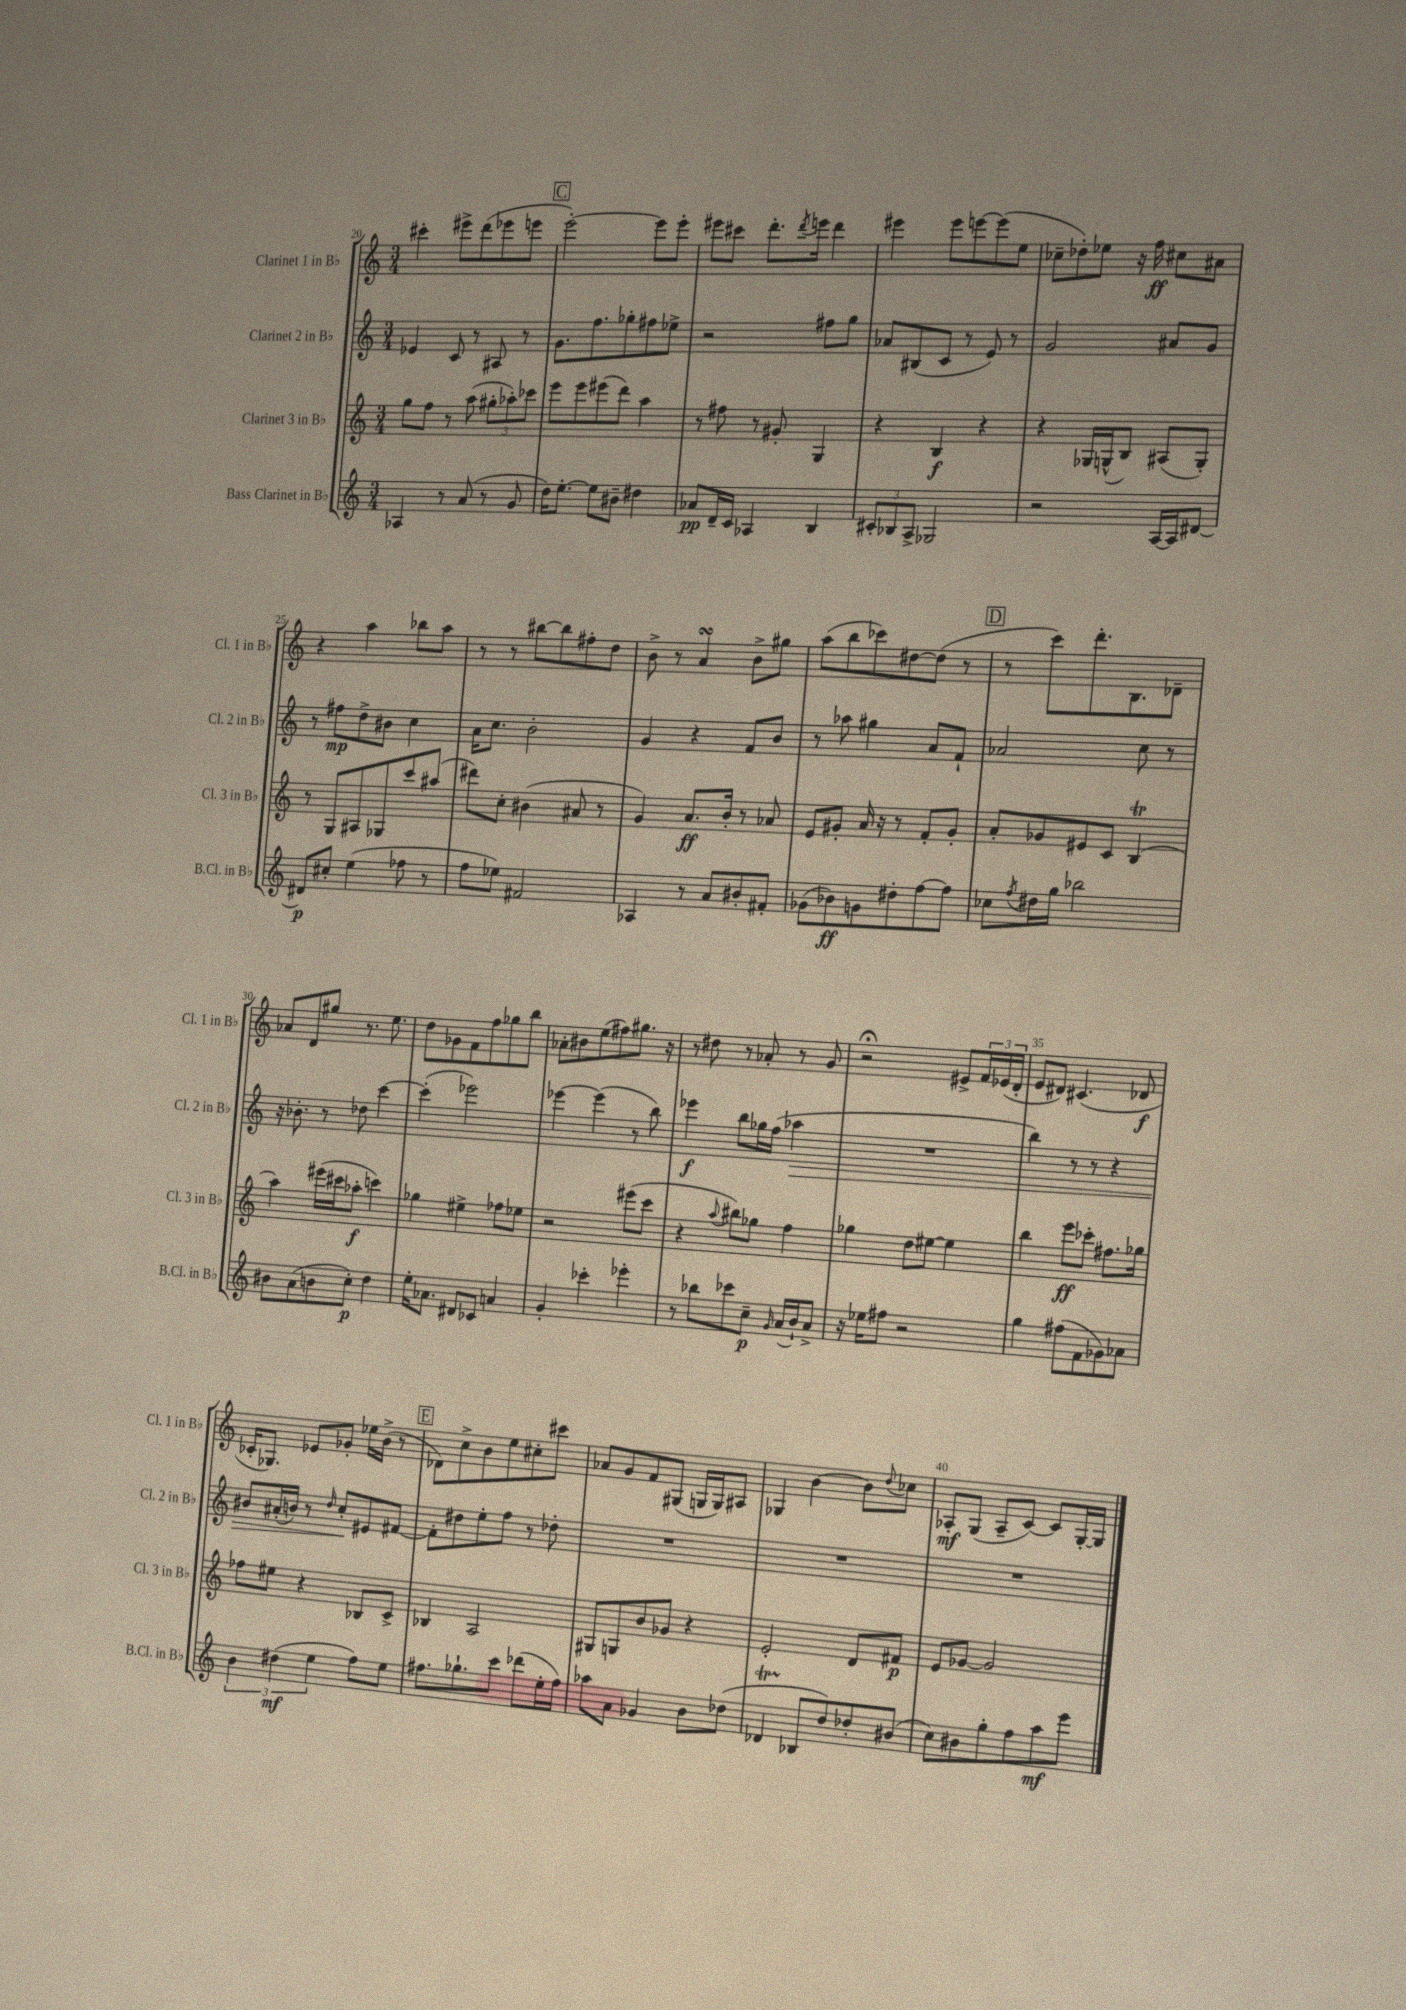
<<
\new StaffGroup <<
\new Staff = "s0" \with { instrumentName = "Clarinet 1 in Bb" shortInstrumentName = "Cl. 1 in Bb" } {
    \clef treble \key c \major \numericTimeSignature \time 3/4
    cis'''4-. eis'''8-> d'''8( ees'''8 e'''8 |
    \mark \markup { \box "C" } e'''2~-.) e'''8 e'''8-. |
    eis'''8 cis'''8 d'''8.-. \acciaccatura { d'''8 } e'''16 d'''4 |
    eis'''4 eis'''8 e'''8~ e'''8( e''8 |
    ces''8-- des''8-.) ees''8 r16 f''16\ff cis''8 ais'8 |
    r4 a''4 bes''8 a''8 |
    r8 r8 bis''8~ bis''8 fis''8-. d''8 |
    b'8-> r8 a'4\turn b'8-> gis''8 |
    a''8( b''8 ces'''8) dis''8~ dis''8( r8 |
    \mark \markup { \box "D" } r8 c'''8) d'''8.-. b8. des'8-- |
    aes'8 d'8 gis''8 r8. e''8. |
    d''8 ges'8 f'8 f''8 ges''8 b''8 |
    aes'8-. bis'8 e''8( fis''8) gis''8. r16 |
    r8 dis''8 r8 aes'8-. r8 g'8 |
    r2\fermata eis'8-> \tuplet 3/2 { f'16 ees'16( d'16-. } |
    e'8 dis'8) cis'4.( des'8\f |
    ces'16-. ges8.) ees'8 ges'8-. ees''16 b'16->( r8 |
    \mark \markup { \box "E" } des'8) c''8-> b'8 e''8 cis''8-. cis'''8 |
    aes'8 g'8 f'8 gis8( g16 g16) ais8 |
    ges4 b'4~ b'8 \appoggiatura { d''8 } ces''8 |
    aes8-.\mf g8( aes8-- c'8~) c'8 g16~-. g16 \bar "|." |
}
\new Staff = "s1" \with { instrumentName = "Clarinet 2 in Bb" shortInstrumentName = "Cl. 2 in Bb" } {
    \clef treble \key c \major \numericTimeSignature \time 3/4
    ees'4 c'8 r8 ais8 r8 |
    \mark \markup { \box "C" } g'8. f''8. ges''8-. fis''8 ees''8-> |
    r2 fis''8 g''8 |
    aes'8 bis8( c'8 r8 e'8) r8 |
    g'2 ais'8 g'8 |
    r8 fis''8\mp d''8-> bis'8 c''4 |
    a'16 c''8. b'2-. |
    g'4 r4 f'8 b'8 |
    r8 aes''8 gis''4 a'8 f'8-! |
    \mark \markup { \box "D" } aes'2 c''8 r8 |
    r16 bes'8.-. r8 des''8 c'''4~ |
    c'''4-.( ees'''2) |
    ees'''4~ ees'''4( r8 b''8) |
    ees'''4\f b''8 ges''16 f''16( aes''4\> |
    R2. |
    b''4) r8 r8 r4 |
    bis'8 ais'16-.( b'16) r8 \grace { d''16 } c''8-.\! eis'8 fis'8~ |
    \mark \markup { \box "E" } fis'8-. dis''8 e''8-. f''8 r8 des''8-. |
    R2. |
    R2. |
    R2. \bar "|." |
}
\new Staff = "s2" \with { instrumentName = "Clarinet 3 in Bb" shortInstrumentName = "Cl. 3 in Bb" } {
    \clef treble \key c \major \numericTimeSignature \time 3/4
    g''8 f''8 r8 a''8( \tuplet 3/2 { gis''8-. aes''8-.) ces'''8 } |
    \mark \markup { \box "C" } e'''8 e'''8 eis'''8( d'''8) a''4 |
    r8 fis''8 r8 gis'8-. g4 |
    r4 b4\f r4 |
    r4 ges16 g16-^( b8) ais8( g8-.) |
    r8 g8 ais8 ges8 c'''8 ais''8( |
    dis'''8) c''8-. bis'4( ais'8 r8 |
    g'4) a'8.\ff b'16-. r8 aes'8 |
    e'8 gis'8-. a'16 r16 r8 f'8-. gis'8-. |
    \mark \markup { \box "D" } a'8-. ges'8 eis'8 c'8 b4\trill( |
    a''4) eis'''16( cis'''16 aes''8-.\f c'''4) |
    ges''4 eis''4-> fes''8 ees''8 |
    r2 eis'''8( c'''8 |
    r4 \appoggiatura { a''8 } bis''8) ges''8 f''4 |
    ges''4 d''8 eis''8~ eis''4 |
    b''4 e'''8\ff ces'''8-. fis''8. ges''16 |
    fes''8 eis''8 r4 bes8 c'8-> |
    \mark \markup { \box "E" } bes4 a2 |
    gis8 g8 b'8 ges'8 r4 |
    e'2-. d'8 fis'8\p |
    e'8 ges'8~ ges'2 \bar "|." |
}
\new Staff = "s3" \with { instrumentName = "Bass Clarinet in Bb" shortInstrumentName = "B.Cl. in Bb" } {
    \clef treble \key c \major \numericTimeSignature \time 3/4
    aes4 r8 a'8( r8 g'8 |
    \mark \markup { \box "C" } d''16) e''8.~-. e''8 bis'8-- dis''4 |
    aes'8\pp d'16-- c'16 aes4 b4 |
    \tuplet 3/2 { cis'8-. bes8 a8-> } ges2 |
    r2 a16~ a16 dis'8~ |
    dis'8\p cis''8-. e''4( fes''8 r8 |
    f''8 ees''8) fis'2 |
    aes4 r8 a'8 bis'8-. fis'8-. |
    ges'8( bes'8\ff) g'8 dis''8-. f''8~ f''8 |
    \mark \markup { \box "D" } ces''8 \acciaccatura { f''8 } dis''16 g''16 bes''2 |
    bis'8 a'8( b'8 c''8-.\p) d''4 |
    e''16-. aes'8. dis'8 ces'8 a'4 |
    g'4-. ces'''4-. ees'''4-. |
    r8 bes''8 ces'''8 c''8--\p \grace { g'16 } a'16( b'16-!) a'8-> |
    r16 ees''16 fis''8 r2 |
    g''4 fis''8( f'8 ges'8) aes'8 |
    \tuplet 3/2 { b'4 dis''4\mf( e''4 } f''8) e''8 |
    \mark \markup { \box "E" } fis''8. ges''8.-! c'''8 des'''8( e''16-. fis''16) |
    aes''8 a'8 ges'4 b'8 des''8( |
    des'4\startTrillSpan bes8\stopTrillSpan d''8) des''8-. bis'8( |
    c''8) bis'8 g''8-. f''8 a''8\mf e'''8 \bar "|." |
}
>>
>>
\layout { \context { \Score currentBarNumber = #20 \override BarNumber.break-visibility = ##(#f #t #t) barNumberVisibility = #(every-nth-bar-number-visible 5) } }
